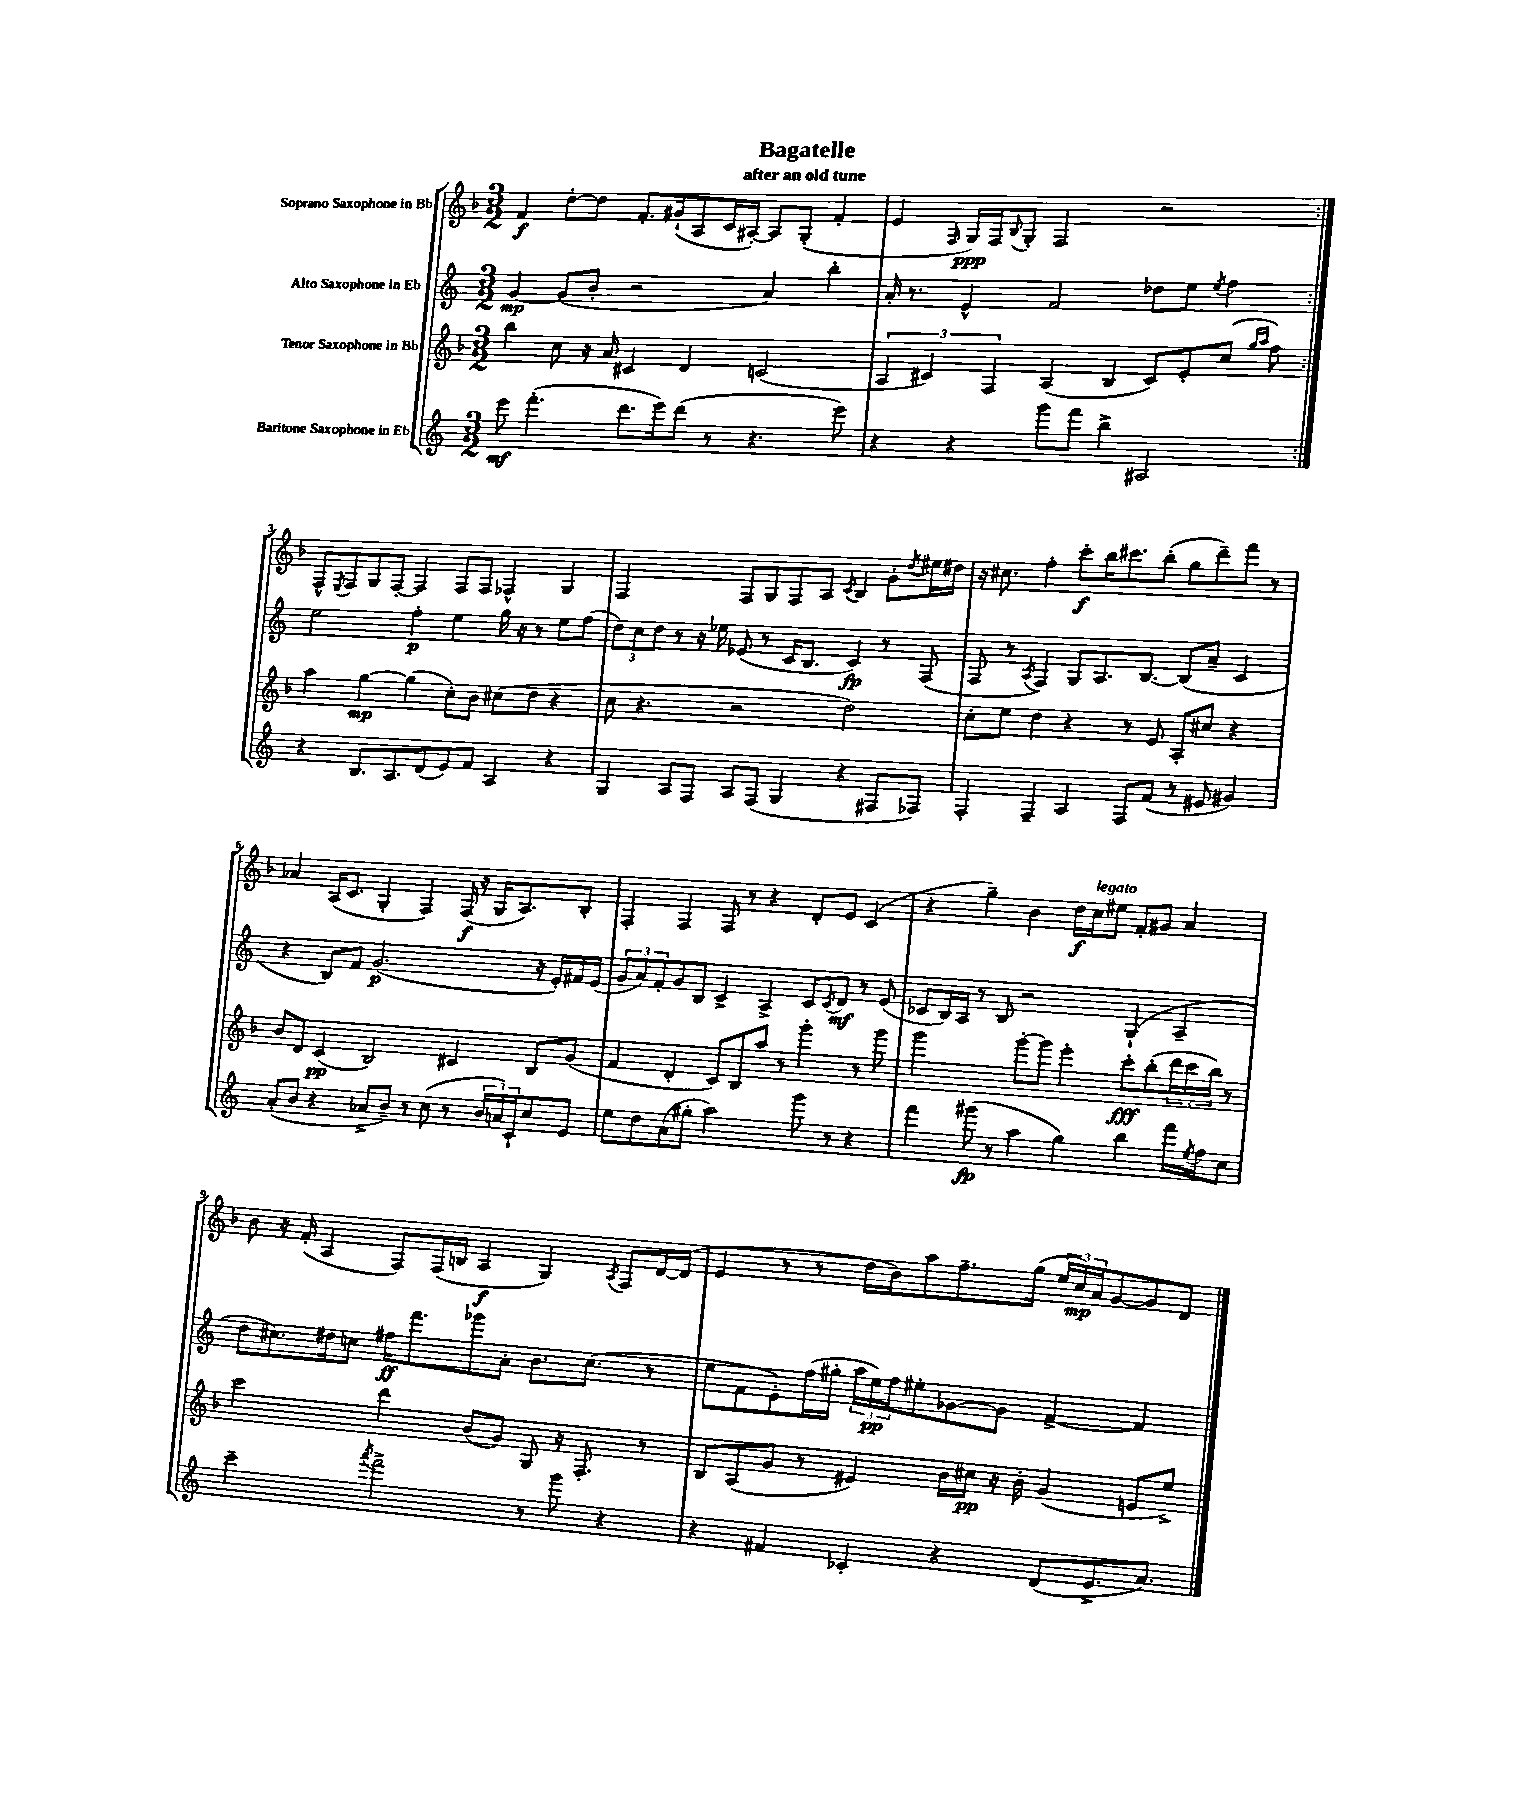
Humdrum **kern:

**kern	**dynam	**kern	**dynam	**kern	**dynam	**kern	**dynam
*part4	*part4	*part3	*part3	*part2	*part2	*part1	*part1
*staff4	*staff4	*staff3	*staff3	*staff2	*staff2	*staff1	*staff1
*I"Baritone Saxophone in Eb	*	*I"Tenor Saxophone in Bb	*	*I"Alto Saxophone in Eb	*	*I"Soprano Saxophone in Bb	*
*clefG2	*	*clefG2	*	*clefG2	*	*clefG2	*
*k[]	*	*k[b-]	*	*k[]	*	*k[b-]	*
*M3/2	*	*M3/2	*	*M3/2	*	*M3/2	*
=1	=1	=1	=1	=1	=1	=1	=1
8eee\	mf	4bb-\	.	[4g/	mp	4f/	f
(4.fff'\	.	.	.	.	.	.	.
.	.	8cc\	.	(8g/L]	.	[8dd'\L	.
.	.	16r	.	8b'/J	.	8dd\J]	.
.	.	16a/	.	.	.	.	.
8.ddd\L	.	4c#X/	.	2r	.	8.f'/L	.
16eee\k)	.	.	.	.	.	(16g#X`/k	.
(8ddd\J	.	4d/	.	.	.	8A/	.
8r	.	.	.	.	.	16c/L	.
.	.	.	.	.	.	[16A#X'/JJ)	.
4.r	.	(2cn/	.	4a/)	.	8A#/L]	.
.	.	.	.	.	.	(8G'/J	.
.	.	.	.	4bb'\	.	4f'/	.
8eee\)	.	.	.	.	.	.	.
=2	=2	=2	=2	=2	=2	=2	=2
4r	.	6A/	.	16a'/	.	4e/	.
.	.	.	.	8.r	.	.	.
.	.	6c#X/)	.	.	.	.	.
.	.	.	.	.	.	16qqF/	.
4r	.	.	.	4e^^/	.	16G/LL)	ppp
.	.	.	.	.	.	16F/J	.
.	.	6F/	.	.	.	.	.
.	.	.	.	.	.	8qqB-/	.
.	.	.	.	.	.	8G'/J	.
8ggg\L	.	(4A/	.	2f/	.	2F/	.
8fff\J	.	.	.	.	.	.	.
4bb^\	.	4B-/	.	.	.	.	.
2A#X/	.	8c#/L)	.	8dd-X\L	.	2r	.
.	.	8e'/	.	8ee\J	.	.	.
.	.	.	.	8qee/	.	.	.
.	.	(8cc/J	.	4ff\	.	.	.
.	.	16qqgg/LL	.	.	.	.	.
.	.	16qqaa/JJ	.	.	.	.	.
.	.	8ff\)	.	.	.	.	.
!!LO:LB:g=z
=3:|!	=3:|!	=3:|!	=3:|!	=3:|!	=3:|!	=3:|!	=3:|!
4r	.	4aa\	.	2ee\	.	8F^^/L	.
.	.	.	.	.	.	8qE/	.
.	.	.	.	.	.	8F/	.
8.B/L	.	[4gg\	mp	.	.	8G/	.
.	.	.	.	.	.	[8F'/J	.
8.A/	.	.	.	.	.	.	.
.	.	(4gg\]	.	4ff'\	p	4F/]	.
(8d/	.	.	.	.	.	.	.
8e/)	.	8cc'\L)	.	4ee\	.	8F/L	.
8f/J	.	8b-\J	.	.	.	8F/J	.
4A/	.	(8cc#X\L	.	16gg\	.	4F-X^^/	.
.	.	.	.	16r	.	.	.
.	.	8dd\J	.	8r	.	.	.
4r	.	4r	.	8ee\L	.	4G/	.
.	.	.	.	(8ff\J	.	.	.
=4	=4	=4	=4	=4	=4	=4	=4
4G/	.	8cc\	.	12dd\L)	.	2F/	.
.	.	.	.	12cc\	.	.	.
.	.	4.r	.	.	.	.	.
.	.	.	.	12dd\J	.	.	.
8A/L	.	.	.	8r	.	.	.
8F/J	.	.	.	16r	.	.	.
.	.	.	.	16ee-X\	.	.	.
8A/L	.	2r	.	(8e-X/	.	8F/L	.
(8F/J	.	.	.	8r	.	8G/	.
4G/	.	.	.	16c/KL	.	8F/	.
.	.	.	.	8.B/J	.	.	.
.	.	.	.	.	.	8A/J	.
.	.	.	.	.	.	8qc/	.
4r	.	2dd\)	.	4c/)	fp	4B-/	.
8F#X/L	.	.	.	8r	.	8g'\L	.
.	.	.	.	.	.	8qdd/	.
8F-X/J)	.	.	.	(8F/	.	16ee#X\L	.
.	.	.	.	.	.	16dd#X\JJ	.
=5	=5	=5	=5	=5	=5	=5	=5
4F'/	.	8cc'\L	.	8F/	.	16r	.
.	.	.	.	.	.	8.cc#X\	.
.	.	8ee\J	.	8r	.	.	.
.	.	.	.	8qA/	.	.	.
4F~/	.	4dd\	.	4F/)	.	4ff'\	.
4A/	.	4r	.	8G/L	.	8ccc'\L	f
.	.	.	.	8.A/	.	16bb-\K	.
.	.	.	.	.	.	8.ccc#X\	.
8F/L	.	8r	.	.	.	.	.
.	.	.	.	[8.B/J	.	.	.
(8f/J	.	8e/	.	.	.	(8bb-'\J	.
8r	.	8A'/L	.	(8B/L]	.	8gg\L	.
8e#X/	.	8cc#X/J	.	8a~/J	.	8ddd~\)	.
4g#X/)	.	4r	.	4c/	.	8fff\J	.
.	.	.	.	.	.	8r	.
!!LO:LB:g=z
=6	=6	=6	=6	=6	=6	=6	=6
(8a'/L	.	8b-/L	.	4r	.	4a-X/	.
8b/J	.	8d/J	.	.	.	.	.
4r	.	(4c/	pp	8B/L)	.	(16A/KL	.
.	.	.	.	.	.	8.c/J	.
.	.	.	.	8f/J	.	.	.
8a-X^/L	.	2B-/)	.	(2.g/	p	4G'/	.
8b~/J)	.	.	.	.	.	.	.
8r	.	.	.	.	.	4F/)	.
(8cc\	.	.	.	.	.	.	.
8r	.	4c#X/	.	.	.	(16F/	f
.	.	.	.	.	.	16r	.
24b/LL	.	.	.	.	.	16G/KL	.
24an/)	.	.	.	.	.	.	.
.	.	.	.	.	.	8.A/)	.
24c`/J	.	.	.	.	.	.	.
8cc/	.	8B-/L	.	16r	.	.	.
.	.	.	.	16e'/LL)	.	.	.
8e/J	.	(8g/J	.	16f#X/	.	8B-'/J	.
.	.	.	.	(16e/JJ	.	.	.
=7	=7	=7	=7	=7	=7	=7	=7
8ee\L	.	4f/	.	12g/L	.	4F'/	.
.	.	.	.	12a/)	.	.	.
8dd\	.	.	.	.	.	.	.
.	.	.	.	12f'/	.	.	.
(8a\	.	4d'/	.	8g/	.	4F/	.
8gg#X'\J	.	.	.	8B/J	.	.	.
2aa\)	.	8c/L)	.	4c^/	.	8F/	.
.	.	8B-/	.	.	.	8r	.
.	.	8aa/J	.	4A^/	.	4r	.
.	.	8r	.	.	.	.	.
8ggg\	.	4ggg'\	.	8c/L	.	8d'/L	.
.	.	.	.	8qc/	.	.	.
8r	.	.	.	8d/J	mf	8e/J	.
4r	.	8r	.	8r	.	(4c/	.
.	.	8ggg\	.	(8e/	.	.	.
=8	=8	=8	=8	=8	=8	=8	=8
4fff\	.	2ggg\	.	8c-X/L	.	4r	.
.	.	.	.	16B/L)	.	.	.
.	.	.	.	16A/JJ	.	.	.
(8ggg#X\	fp	.	.	8r	.	4gg~\)	.
8r	.	.	.	8B/	.	.	.
4aa\	.	[8ggg'\L	.	2r	.	4b-\	.
.	.	8ggg\J]	.	.	.	.	.
4gg\)	.	4eee'\	.	.	.	16dd\LL	f
!	!	!	!	!	!	!LO:TX:a:i:t=legato	!
.	.	.	.	.	.	16cc\J	.
.	.	.	.	.	.	8ee#X\J	.
4bb\	.	8ccc'\L	fff	(4G`/	.	8f'/L	.
.	.	(8bb-'\	.	.	.	8g#X/J	.
16fff\LL	.	24ddd\L	.	4A~/	.	4a/	.
.	.	24ccc\	.	.	.	.	.
8qee/	.	.	.	.	.	.	.
16ff\J	.	.	.	.	.	.	.
.	.	24bb-\JJ)	.	.	.	.	.
8cc\J	.	8r	.	.	.	.	.
!!LO:LB:g=z
=9	=9	=9	=9	=9	=9	=9	=9
2ccc~\	.	2ccc\	.	8dd\L	.	8b-\	.
.	.	.	.	8.cc#X\)	.	16r	.
.	.	.	.	.	.	(16f'/	.
.	.	.	.	.	.	4A/	.
.	.	.	.	16dd#X\k	.	.	.
.	.	.	.	8ccn\J	.	.	.
8qaaa/	.	.	.	.	.	.	.
2fff^\	.	4ddd\	.	16ff#X\KL	ff	8F/L)	.
.	.	.	.	8.fff\	.	.	.
.	.	.	.	.	.	(16F/L	.
.	.	.	.	.	.	16Bn/JJ	.
.	.	(8b-/L	.	8ggg-X\	.	4A/	f
.	.	8g/J)	.	8a'\J	.	.	.
8r	.	8G/	.	8.b\L	.	4G/)	.
8ggg\	.	16r	.	.	.	.	.
.	.	8.F'/	.	(8.cc\J	.	.	.
.	.	.	.	.	.	8qA/	.
4r	.	.	.	.	.	8F/L	.
.	.	8r	.	8r	.	[16d/L	.
.	.	.	.	.	.	(16d/JJ]	.
=10	=10	=10	=10	=10	=10	=10	=10
4r	.	8B-/L	.	8ee\L	.	4e/	.
.	.	(8A/	.	8f\	.	.	.
4f#X/	.	8g/J	.	8e'\)	.	8r	.
.	.	8r	.	(16ff\L	.	8r	.
.	.	.	.	16gg#X'\JJ	.	.	.
4c-X'/	.	4e#X/)	.	24aa\LL	.	16dd\LL	.
.	.	.	.	24ee\)	pp	.	.
.	.	.	.	.	.	16b-\J)	.
.	.	.	.	24ff\J	.	.	.
.	.	.	.	8ee#X'\	.	8aa\	.
4r	.	16b-\LL	.	[8g-X\	.	8.ff~\	.
.	.	16cc#X\JJ	pp	.	.	.	.
.	.	16r	.	8g-\J]	.	.	.
.	.	16b-'\	.	.	.	(16gg\Jk	.
(8d/L	.	(4g/	.	[4f^/	.	24ee/LL	.
.	.	.	.	.	.	24cc/)	mp
.	.	.	.	.	.	24a/J	.
8.e^/	.	.	.	.	.	[8g/	.
.	.	8en/L	.	4f/]	.	8g/]	.
8.a/J)	.	.	.	.	.	.	.
.	.	8ee^/J)	.	.	.	8d/J	.
==	==	==	==	==	==	==	==
*-	*-	*-	*-	*-	*-	*-	*-
